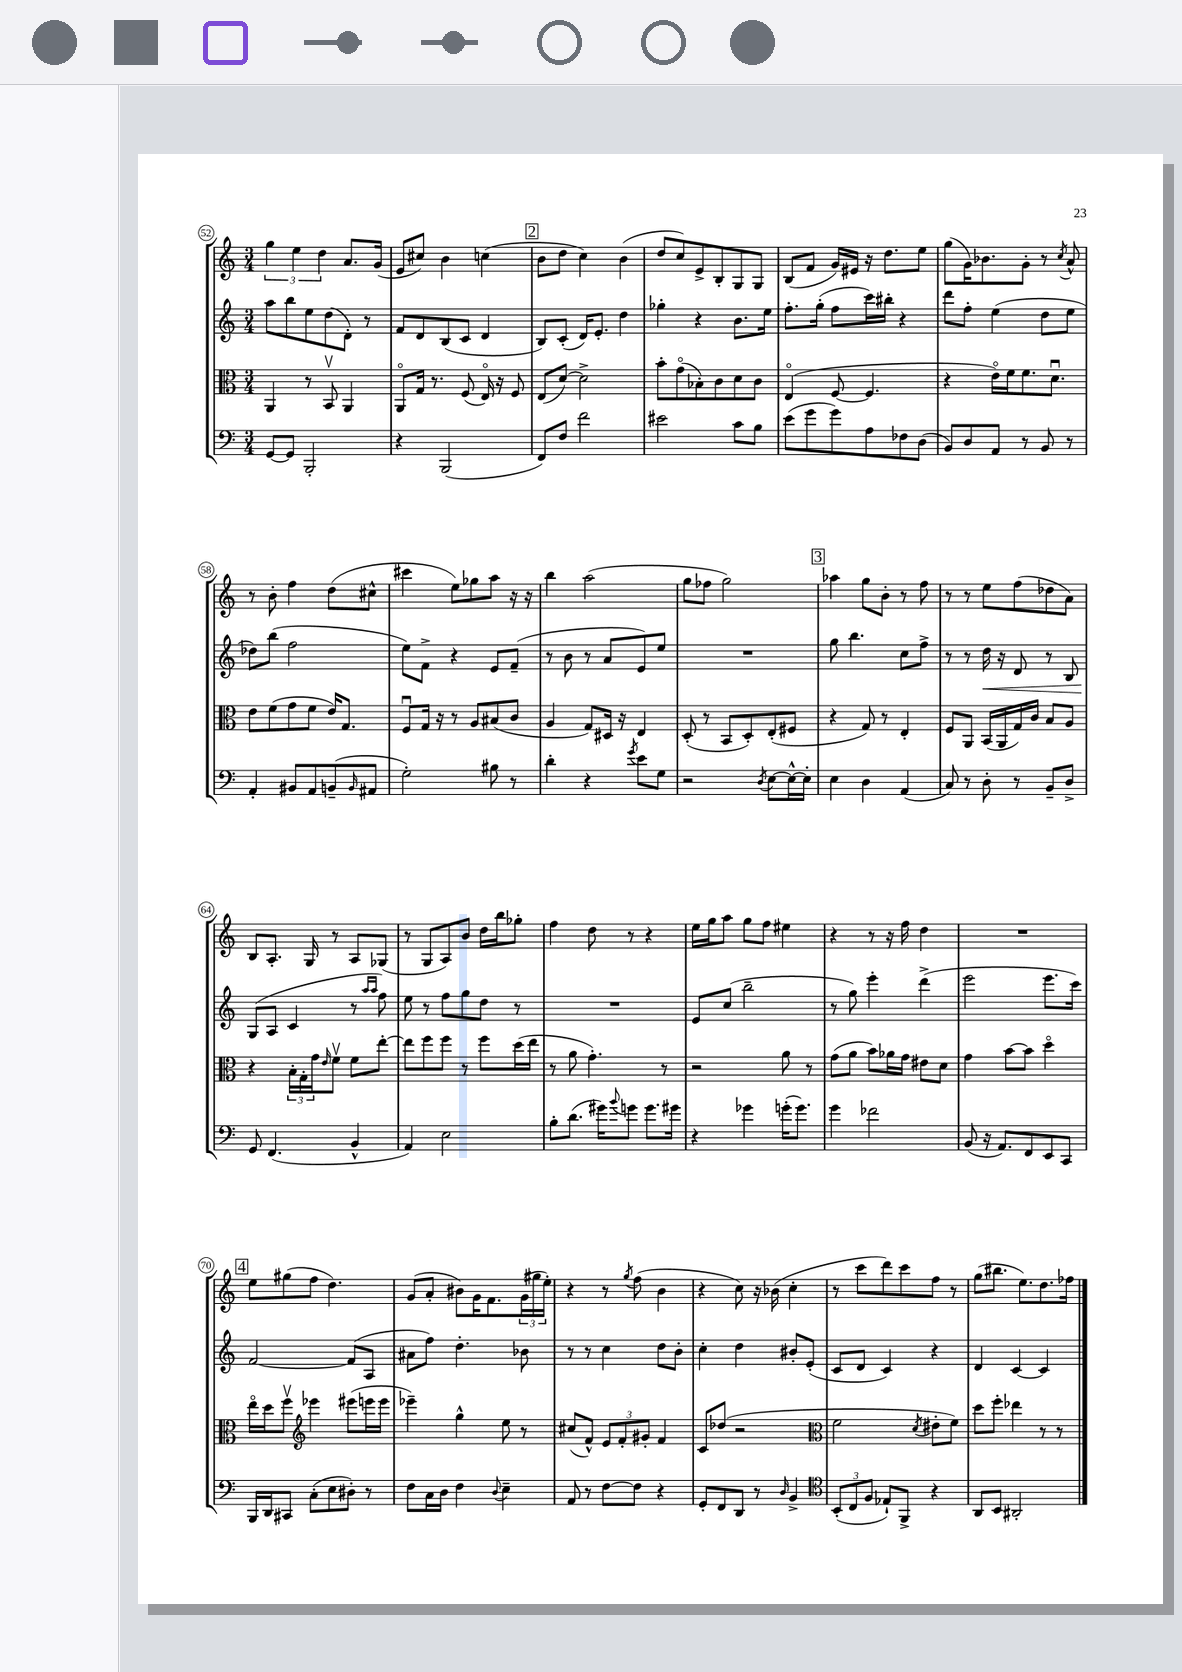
<<
\new StaffGroup <<
\new Staff = "s0" {
    \clef treble \key c \major \numericTimeSignature \time 3/4
    \tuplet 3/2 { g''4 e''4 d''4 } a'8. g'16( |
    e'8 cis''8) b'4 c''4( |
    \mark \markup { \box "2" } b'8 d''8 c''4) b'4( |
    d''8 c''8) e'8-> b8-. g8 g8 |
    b8( f'8 g'16) eis'16 r16 d''8. e''8 |
    g''8( g'16) bes'8. g'8-. r8 \acciaccatura { c''8 } a'8-^ |
    r8 b'8-. f''4 d''8( cis''8-^ |
    cis'''4 e''8) ges''8 a''8 r16 r16 |
    b''4 a''2( |
    g''8 fes''8 g''2) |
    \mark \markup { \box "3" } aes''4 g''8 b'8-. r8 f''8 |
    r8 r8 e''8 f''8( des''8 a'8) |
    b8 a8.-. g16 r8 a8 ges8( |
    r8 g8 a8) b'8 d''16 b''16 ges''8-. |
    f''4 d''8 r8 r4 |
    e''16 g''16 a''8 g''8 f''8 eis''4 |
    r4 r8 r16 f''16 d''4 |
    R2. |
    \mark \markup { \box "4" } e''8 gis''8( f''8 d''4.) |
    g'8( a'8-. bis'8) g'16 f'8. \tuplet 3/2 { g'16( gis''16 e''16-.) } |
    r4 r8 \acciaccatura { g''8 } f''8( b'4 |
    r4 c''8) r16 bes'16( c''4-. |
    r8 c'''8 d'''8) c'''8 f''8 r8 |
    g''8( bis''8. e''8.) d''8. fes''16 \bar "|." |
}
\new Staff = "s1" {
    \clef treble \key c \major \numericTimeSignature \time 3/4
    a''8 b''8 e''8 d''8( d'8-.) r8 |
    f'8 d'8 b8( c'8 d'4 |
    \mark \markup { \box "2" } b8) c'8-.( d'16) e'8.-. d''4 |
    ges''4-. r4 b'8. e''16 |
    f''8.-. g''16-.( f''8 c'''16) bis''16-. r4 |
    d'''8 f''8-. e''4( d''8 e''8 |
    des''8) b''8( f''2 |
    e''8) f'8-> r4 e'8 f'8--( |
    r8 b'8 r8 a'8 e'8) e''8 |
    R2. |
    \mark \markup { \box "3" } g''8 b''4. c''8 f''8-> |
    r8 r8 d''16\< r16 d'8 r8 b8 |
    g8\!( a8 c'4 r8 \grace { a''16 a''16 } f''8) |
    e''8 r8 f''8 g''8 d''8 r8 |
    R2. |
    e'8 c''8( b''2-- |
    r8 g''8) e'''4-. d'''4->( |
    e'''2 e'''8. c'''16) |
    \mark \markup { \box "4" } f'2~ f'8( a8 |
    ais'8 f''8) d''4.-. bes'8 |
    r8 r8 c''4 d''8 b'8-. |
    c''4-. d''4 bis'8-. e'8-.( |
    c'8 d'8 c'4) r4 |
    d'4 c'4~ c'4 \bar "|." |
}
\new Staff = "s2" {
    \clef alto \key c \major \numericTimeSignature \time 3/4
    a,4 r8 b,8\upbow a,4 |
    a,8\flageolet g16 r8. f8( e16\flageolet) r16 f8 |
    \mark \markup { \box "2" } e8( d'8~) d'2-> |
    b'8-. g'8\flageolet( bes8-.) c'8 d'8 c'8 |
    e4\flageolet( f8~ f4. |
    r4 e'16\flageolet) f'16 f'8. d'8.\downbow |
    e'8 f'8( g'8 f'8 e'16) g8. |
    f8\downbow g16 r16 r8 a8 bis8( c'8 |
    a4 g8) dis16 r16 e4 |
    d8-.( r8 b,8 d8-.) e8-.( fis8 |
    \mark \markup { \box "3" } r4 g8) r8 e4-. |
    f8 a,8 b,16( a,16 g16) c'16 b8 a8 |
    r4 \tuplet 3/2 { b16-. g16-. g'16 } \grace { e'16 } f'8\upbow f'8 e''8~-. |
    e''8 f''8 f''8 r8 f''8 d''16( e''16 |
    r8 a'8 g'4.-.) r8 |
    r2 a'8 r8 |
    g'8( a'8 b'8) aes'16 g'16 eis'8 d'8 |
    g'4 b'8~ b'8 d''4\flageolet |
    \mark \markup { \box "4" } e''16\flageolet d''16 f''8\upbow \clef treble ees'''4 eis'''8( e'''16 e'''16 |
    ees'''4--) g''4-^ e''8 r8 |
    cis''8( f'8-^) \tuplet 3/2 { e'8 f'8-. gis'8-. } f'4 |
    c'8 des''8( r2 |
    \clef alto f'2 \acciaccatura { d'8 } eis'8-. f'8) |
    d''8 f''8-. ees''4 r8 r8 \bar "|." |
}
\new Staff = "s3" {
    \clef bass \key c \major \numericTimeSignature \time 3/4
    g,8~ g,8 b,,2-. |
    r4 b,,2( |
    \mark \markup { \box "2" } f,8) f8 f'2 |
    eis'2 c'8 b8 |
    e'8( g'8 g'8) a8 fes8 d8( |
    b,8) d8 a,8 r8 b,8 r8 |
    a,4-. bis,8 a,8 b,8--( \grace { b,16 } ais,8 |
    g2-.) bis8 r8 |
    d'4-. r4 \acciaccatura { g'8 } e'8 g8 |
    r2 \acciaccatura { d8 } e8~ e16~-^ e16-. |
    \mark \markup { \box "3" } e4 d4 a,4( |
    c8) r8 d8-. r8 b,8-- d8-> |
    g,8 f,4.( b,4-^ |
    a,4) e2 |
    b8-. d'8.( gis'16) \appoggiatura { b'8 } g'8 g'8. gis'16 |
    r4 ges'4 g'16-.( g'8.) |
    g'4 fes'2 |
    b,8( r16 a,8.) f,8 e,8 c,8 |
    \mark \markup { \box "4" } b,,16 d,16 cis,8 c8-.( e8 dis8-.) r8 |
    f8 c16 d16 f4 \appoggiatura { d8 } e4-- |
    a,8 r8 f8~ f8 r4 |
    g,8-. f,8 d,8 r8 \grace { d16 } b,4-> |
    \clef tenor \tuplet 3/2 { b,8-.( c8 f8 } ees8-!) f,8-> r4 |
    a,8 b,8 ais,2-. \bar "|." |
}
>>
>>
\layout { \context { \Score currentBarNumber = #52 \override BarNumber.stencil = #(make-stencil-circler 0.1 0.3 ly:text-interface::print) } }
